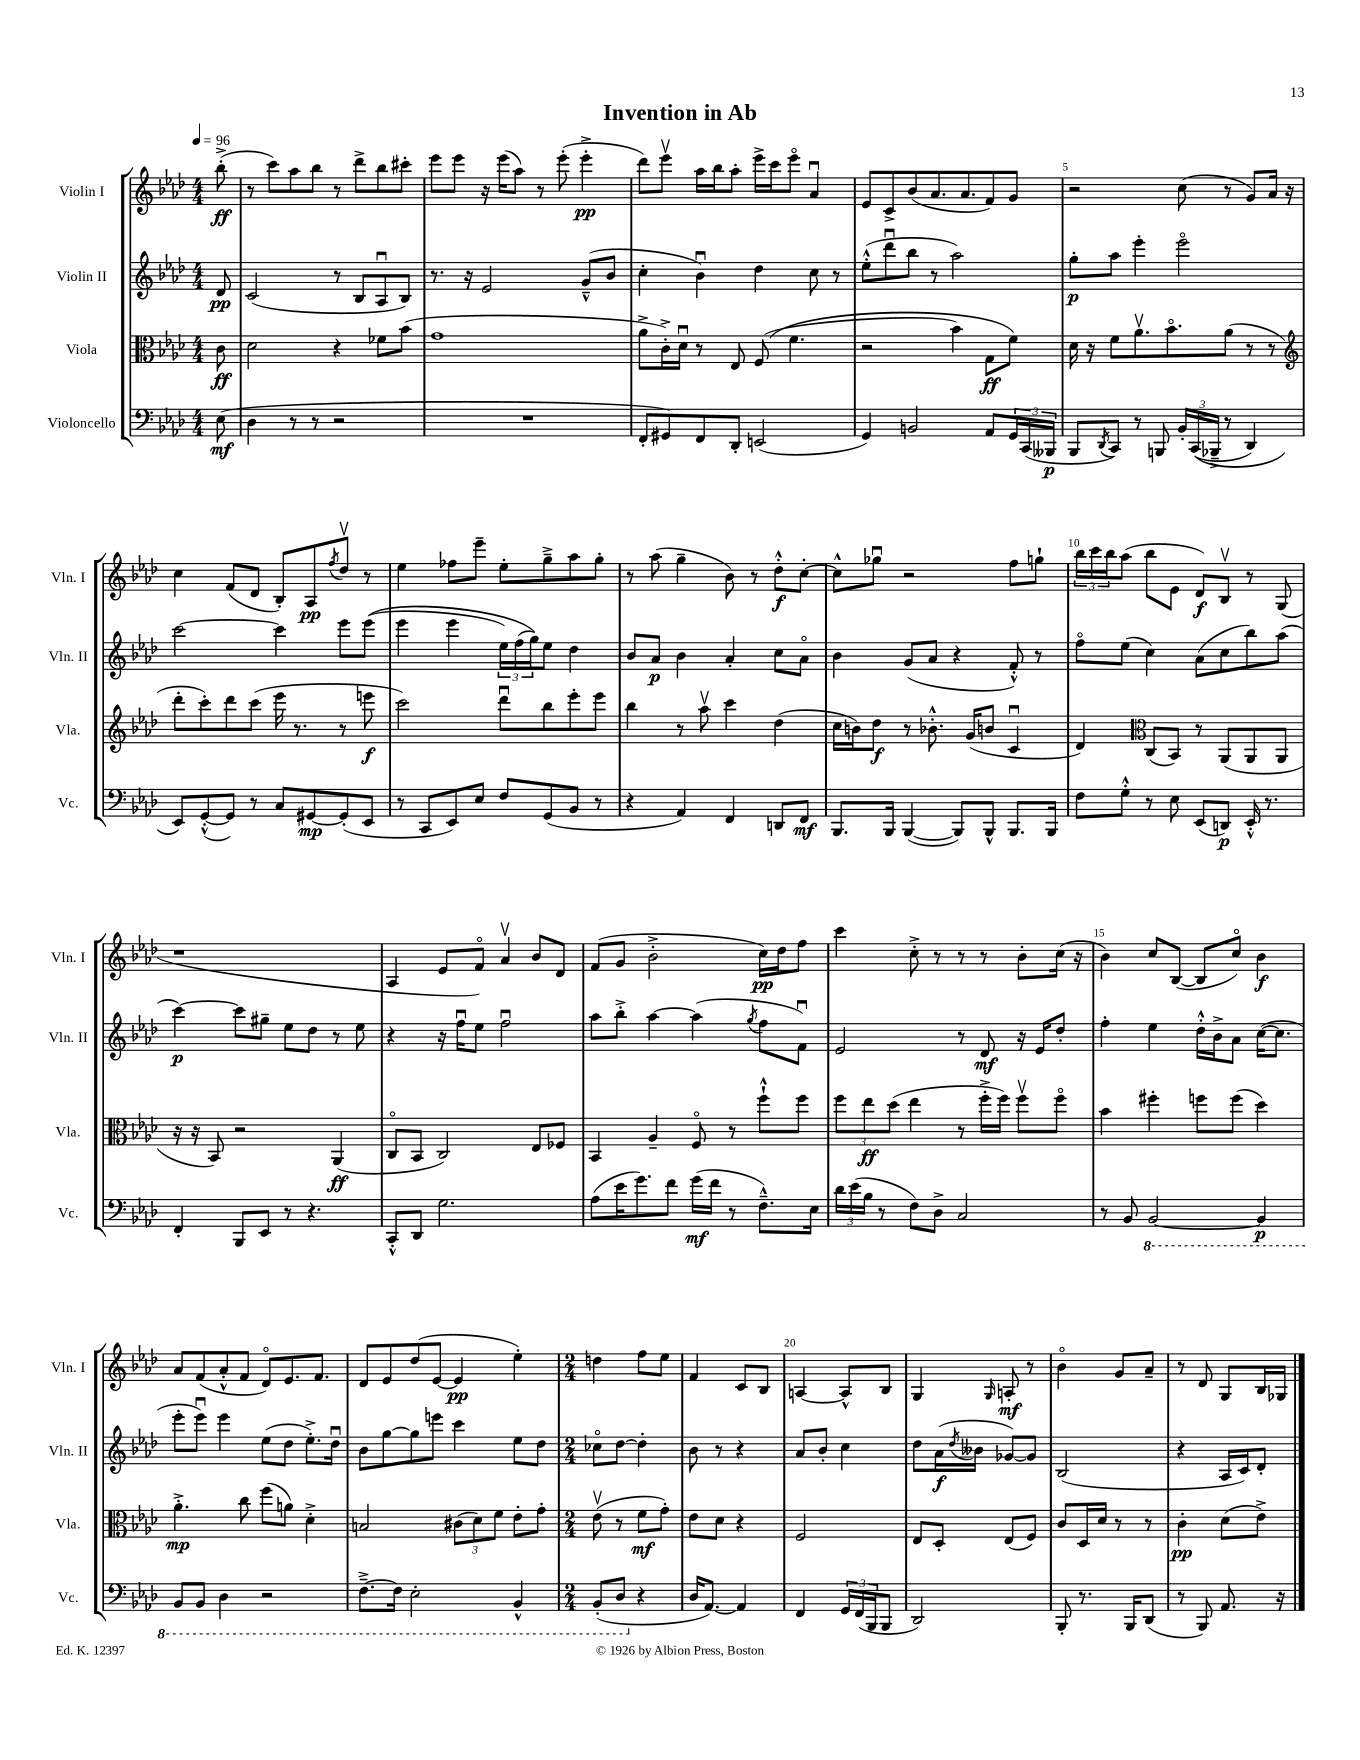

**kern	**kern	**kern	**kern
*staff4	*staff3	*staff2	*staff1
*clefF4	*clefC3	*clefG2	*clefG2
*k[b-e-a-d-]	*k[b-e-a-d-]	*k[b-e-a-d-]	*k[b-e-a-d-]
*M4/4	*M4/4	*M4/4	*M4/4
*MM96	*MM96	*MM96	*MM96
(8E-\	8c\	8d-/	(8bb-'^\
=	=	=	=
4D-\	2d-\	(2c/	8r
.	.	.	8ccc\L)
8r	.	.	8aa-\
8r	.	.	8bb-\J
2r	4r	8r	8r
.	.	8B-/L	8ddd-^\L
.	8f-\L	8A-u/	8bb-\
.	(8b-\J	8B-/J)	8ccc#'\J
=	=	=	=
1r	1g	8.r	8eee-\L
.	.	.	8eee-\J
.	.	16r	.
.	.	2e-/	16r
.	.	.	(16eee-\LK
.	.	.	8aa-\J)
.	.	.	8r
.	.	.	(8eee-'\
.	.	(8g~^^/L	4eee-'^\
.	.	8b-/J	.
=	=	=	=
8FF'/L	8a-^\L	4cc'\	8ddd-\L)
8GG#/)	16c'^\L)	.	8eee-v\J
.	16d-u\JJ	.	.
8FF/	8r	4b-u\)	16aa-\LL
.	.	.	16bb-\J
8DD-'/J	8E-/	.	8aa-'\J
(2EE/	&((8F/	4dd-\	16eee-^\LL
.	.	.	16ccc\J
.	4.f\	.	8eee-o\J
.	.	8cc\	4a-u/
.	.	8r	.
=	=	=	=
4GG/)	2r	(8ee-'^^\L	8e-/L
.	.	8ddd-u\	8c^/
2BB/	.	8bb-\J	(8b-/
.	.	8r	8.a-/
.	4b-\)	2aa-\)	.
.	.	.	8.a-/
8AA-/L	8G\L	.	8f/)
24GG/L	8f\J&)	.	8g/J
(24CC/	.	.	.
24BBB--/JJ	.	.	.
=	=	=	=
8BBB-/L	16d-\	8gg'\L	2r
.	16r	.	.
8qDD-/	.	.	.
8CC/J)	8f\L	8aa-\J	.
8r	8.a-v\	4eee-'\	.
8BBB/	.	.	.
.	8.b-o\	.	.
24BB-'/LL	.	2eee-o\	(8cc\
&((24CC/	.	.	.
24BBB-~^/JJ	.	.	.
8r	(8a-\J	.	8r
4DD-/)	8r	.	8g/L)
.	8r	.	16a-/Jk
.	.	.	16r
=	=	=	=
*	*clefG2	*	*
8EE-/L&)	8ddd-'\L	[2ccc\	4cc\
([8GG'^^/	8ccc'\)	.	.
8GG/]J)	8ddd-\	.	(8f/L
8r	(8ccc\J	.	8d-/J
8C/L	16eee-\	4ccc\]	8B-'/L)
.	8.r	.	.
[8GG#/	.	.	8A-/
.	.	.	8qff/
(8GG#'/]	8r	8eee-\L	8dd-v/J
8EE-/J	8eee\	&((8eee-\J	8r
=	=	=	=
8r	2ccc\)	4eee-\	4ee-\
8CC/L	.	.	.
8EE-/)	.	4eee-\	8ff-\L
8E-/J	.	.	8eee-~\J
8F/L	8ddd-u\L	24ee-\LL)	8ee-'\L
.	.	(24ff\	.
.	.	24gg\J)&)	.
(8GG/	8bb-\	8ee-\J	8gg~^\
8BB-/J	8eee-'\	4dd-\	8aa-\
8r	8eee-\J	.	8gg'\J
=	=	=	=
4r	4bb-\	8b-/L	8r
.	.	8a-/J	(8aa-\
4AA-/)	8r	4b-\	4gg~\
.	8aa-v\	.	.
4FF/	4ccc\	4a-'/	8b-\)
.	.	.	8r
8DD/L	(4dd-\	8cc\L	8dd-'^^\L
8FF/J	.	8a-o\J	[8cc'\J
=	=	=	=
8.BBB-/L	16cc\LL	4b-\	8cc^^\]L
.	16b\J)	.	.
.	8dd-\J	.	8gg-u\J
16BBB-/Jk	.	.	.
([4BBB-/	8r	(8g/L	2r
.	8.b-'^^\	8a-/J	.
8BBB-/]L)	.	4r	.
.	(16g/LK	.	.
8BBB-^^/J	8b/J	.	.
8.BBB-/L	4cu/	8f'^^/)	8ff\L
.	.	8r	8gg`\J
16BBB-/Jk	.	.	.
=	=	=	=
8F\L	4d-/)	8ffo\L	24bb-\LL
.	.	.	24ccc\
.	.	.	24bb-\J
8G'^^\J	.	(8ee-\J	(8aa-\J
*	*clefC3	*	*
8r	(8C/L	4cc\)	8bb-\L
8E-\	8BB-/J)	.	8e-\J
(8EE-/L	8r	(8a-\L	8d-/L)
8DD/J)	(8AA-/L	8cc\	8B-v/J
16EE-'^^/	8AA-/	8bb-\)	8r
8.r	.	.	.
.	8AA-/J	(8aa-\J	(8G/
=	=	=	=
4FF'/	16r	[4ccc\)	1r
.	16r	.	.
.	8BB-/)	.	.
8BBB-/L	2r	8ccc\]L	.
8EE-/J	.	8gg#~\J	.
8r	.	8ee-\L	.
4.r	.	8dd-\J	.
.	(4AA-/	8r	.
.	.	8ee-\	.
=	=	=	=
8CC'^^/L	8Co/L	4r	4A-/
8DD-/J	8BB-/J	.	.
2.G\	2C/)	16r	8e-/L
.	.	16ffu\LK	.
.	.	8ee-\J	8fo/J)
.	.	2ffu\	4a-v/
.	8E-/L	.	8b-/L
.	8F-/J	.	8d-/J
=	=	=	=
(8A-\L	4BB-/	8aa-\L	(8f/L
16e-\K	.	8bb-'^\J	8g/J
8.g\)	.	.	.
.	4A-~/	[4aa-\	2b-'^\
8f\J	.	.	.
(16g\LL	8Fo/	(4aa-\]	.
16f\JJ	.	.	.
8r	8r	.	.
.	.	8qgg/	.
8.F~^^\L)	8ff`^^\L	8ff\L	16cc\LL)
.	.	.	16dd-\J
.	8ff\J	8fu\J)	8ff\J
16E-\Jk	.	.	.
=	=	=	=
24d-\LL	12ff\L	2e-/	4ccc\
(24e-\	.	.	.
24B-\JJ	12ee-\	.	.
8r	.	.	.
.	(12dd-\J	.	.
8F\L)	4ee-\	.	8cc'^\
8D-^\J	.	.	8r
2C/	8r	8r	8r
.	16ff'^\LL	8d-/	8r
.	16ff\JJ)	.	.
.	8ffv\L	16r	8b-'\L
.	.	16e-/LK	.
.	8ffo\J	8dd-'/J	(16cc\Jk
.	.	.	16r
=	=	=	=
8r	4b-\	4ff'\	4b-\)
8BB-/	.	.	.
[2BBB-/	4ff#'\	4ee-\	8cc/L
.	.	.	([8B-/J
.	8ff\L	16dd-'^^\LL	8B-/]L
.	.	16b-^\J	.
.	(8ff\J	8a-\J	8cco/J)
4BBB-/]	4dd-\)	([16cc\LK	4b-\
.	.	8.cc\]J	.
=	=	=	=
8BBB-/L	4.a-'^\	8eee-'\L	8a-/L
8BBB-/J	.	8eee-u\J)	(8f/
4DD-\	.	4eee-\	8a-'^^/
.	8cc\	.	8f/J
2r	(8ff\L	(8ee-\L	8d-o/L)
.	8a\J)	8dd-\J	8.e-/
.	4d-'^\	8.ee-'^\L)	.
.	.	.	8.f/J
.	.	16dd-u\Jk	.
=	=	=	=
[8.FF~^\L	2B/	8b-\L	8d-/L
.	.	[8gg\	8e-/
16FF\]Jk	.	.	.
2EE-'\	.	8gg\]	(8dd-/
.	.	8eee\J	[8e-/J
.	(12c#\L	4ccc\	4e-/]
.	12d-\)	.	.
.	12f\J	.	.
4BBB-^^/	8e-'\L	8ee-\L	4ee-'\)
.	8g'\J	8dd-\J	.
=	=	=	=
*M2/4	*M2/4	*M2/4	*M2/4
(8BBB-'/L	(8e-v\	8cc-o\L	4dd\
8DD-/J	8r	[8dd-\J	.
4r	8f\L	4dd-'\]	8ff\L
.	8g'\J)	.	8ee-\J
=	=	=	=
16D-/LK	8e-\L	8b-\	4f/
[8.AA-/J)	.	.	.
.	8d-\J	8r	.
4AA-/]	4r	4r	8c/L
.	.	.	8B-/J
=	=	=	=
4FF/	2F/	8a-/L	[4A/
.	.	8b-'/J	.
24GG/LL	.	4cc\	8A^^/]L
(24FF/	.	.	.
24BBB-/J	.	.	.
8BBB-/J	.	.	8B-/J
=	=	=	=
2DD-/)	8E-/L	8dd-\L	4G/
.	8D-'/J	(16a-\L	.
.	.	8qdd-/	.
.	.	16b--\JJ	.
.	.	.	16qqG/
.	(8E-/L	[8g-/L)	8A'/
.	8F/J)	8g-/]J	8r
=	=	=	=
8BBB-'/	8c/L	(2B-/	4b-o\
8.r	16D-/L	.	.
.	16d-/JJ	.	.
.	8r	.	8g/L
16BBB-/LK	.	.	.
(8DD-/J	8r	.	8a-~/J
=	=	=	=
8r	4c'\	4r	8r
8BBB-/)	.	.	8d-/
8.AA-/	(8d-\L	16A-/LL	8G/L
.	.	16c/J)	.
.	8e-^\J)	8d-'/J	16B-/L
16r	.	.	16G-/JJ
==	==	==	==
*-	*-	*-	*-
